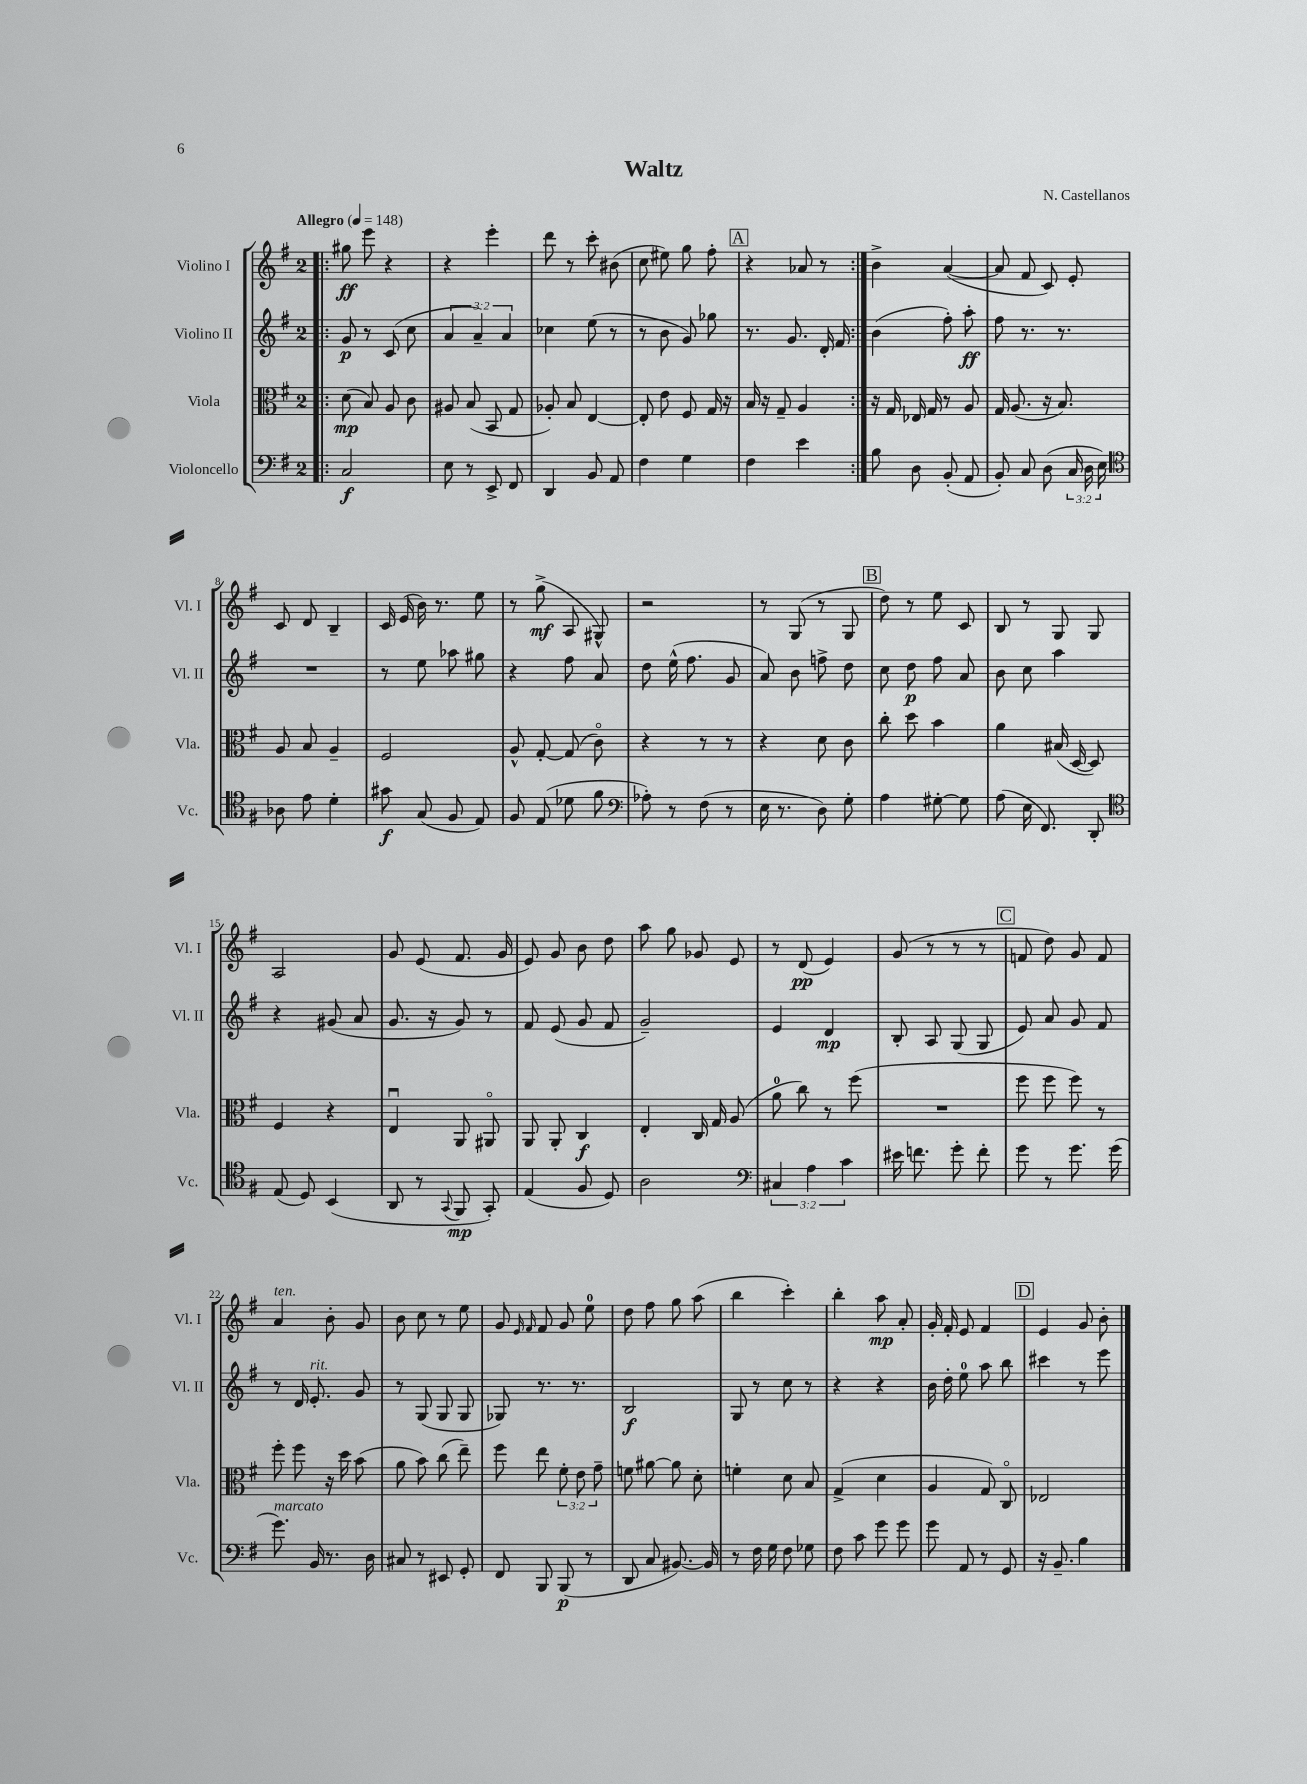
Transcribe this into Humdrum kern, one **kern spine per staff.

**kern	**kern	**kern	**kern
*staff4	*staff3	*staff2	*staff1
*clefF4	*clefC3	*clefG2	*clefG2
*k[f#]	*k[f#]	*k[f#]	*k[f#]
*M2/4	*M2/4	*M2/4	*M2/4
*MM148	*MM148	*MM148	*MM148
=!|:	=!|:	=!|:	=!|:
2C/	(8d\	8g/	8gg#\
.	8B/)	8r	8eee\
.	8A/	(8c/	4r
.	8c\	8cc\	.
=	=	=	=
8E\	8A#/	6a/	4r
8r	(8B/	.	.
.	.	6a~/)	.
8EE^/	8BB/	.	4eee'\
.	.	6a/	.
8FF#/	8G/	.	.
=	=	=	=
4DD/	8A-'/)	4cc-\	8ddd\
.	8B/	.	8r
8BB/	[4E/	(8ee\	8ccc'\
8AA/	.	8r	(8b#\
=	=	=	=
4F#\	8E'/]	8r	8cc\
.	8e\	8b\	8ee#\)
4G\	8F#/	8g/)	8gg\
.	16G/	8gg-\	8ff#'\
.	16r	.	.
=	=	=	=
4F#\	16B/	8.r	4r
.	16r	.	.
.	8G~/	.	.
.	.	8.g/	.
4e\	4A/	.	8a-/
.	.	16d'/	8r
.	.	16f#/	.
=:|!	=:|!	=:|!	=:|!
8B\	16r	(4b\	4b^\
.	16G/	.	.
8D\	16E-/	.	.
.	16G/	.	.
(8BB'/	8r	8ff#'\)	([4a/
8AA/	8A/	8aa'\	.
=	=	=	=
8BB'/)	16G/	8ff#\	8a/]
.	(8.A/	.	.
8C/	.	8.r	8f#/
(8D\	16r	.	8c/)
.	8.B/)	8.r	.
24C/	.	.	8e'/
24D\	.	.	.
24E\)	.	.	.
=	=	=	=
*clefC4	*	*	*
8A-\	8A/	2r	8c/
8e\	8B/	.	8d/
4d'\	4A~/	.	4B~/
=	=	=	=
8g#\	2F#/	8r	16c/
.	.	.	(16e/
(8G/	.	8ee\	16b\)
.	.	.	8.r
8F#/	.	8aa-\	.
8E/)	.	8gg#\	8ee\
=	=	=	=
8F#/	8A^^/	4r	8r
(8E/	[8G'/	.	(8gg^\
8d-\	(8G/]	8ff#\	8A/
8f#\	8co\)	8a/	8G#^^/)
=	=	=	=
*clefF4	*	*	*
8A-'\)	4r	8dd\	2r
8r	.	(16ee^^\	.
.	.	8.ff#\	.
(8F#\	8r	.	.
8r	8r	8g/	.
=	=	=	=
16E\	4r	8a/)	8r
8.r	.	.	.
.	.	8b\	(8G/
8D\)	8d\	8ff^\	8r
8G'\	8c\	8dd\	8G/
=	=	=	=
4A\	8cc'\	8cc\	8dd\)
.	8dd\	8dd\	8r
[8G#'\	4b\	8ff#\	8ee\
8G#\]	.	8a/	8c/
=	=	=	=
(8A\	4a\	8b\	8B/
16E\	.	8cc\	8r
8.FF#/)	.	.	.
.	(16B#/	4aa\	8G/
.	[16D/	.	.
8DD'/	8D/])	.	8G/
=	=	=	=
*clefC4	*	*	*
(8E/	4F#/	4r	2A/
8D/)	.	.	.
(4BB/	4r	(8g#/	.
.	.	8a/	.
=	=	=	=
8AA/	4Eu/	8.g/	8g/
8r	.	.	(8e/
.	.	16r	.
8qqGG/	.	.	.
8FF#/	8AA/	8g/)	8.f#/
8GG'/)	8AA#o/	8r	.
.	.	.	16g/
=	=	=	=
(4E/	8AA/	8f#/	8e/)
.	8AA'/	(8e/	8g/
8F#/	4C/	8g/	8b\
8D/)	.	8f#/	8dd\
=	=	=	=
2A\	4E'/	2g~/)	8aa\
.	.	.	8gg\
.	16C/	.	8g-/
.	16G/	.	.
.	(8A/	.	8e/
=	=	=	=
*clefF4	*	*	*
6C#/	8a\	4e/	8r
.	8cc\)	.	(8d/
6A\	.	.	.
.	8r	4d/	4e/)
6c\	.	.	.
.	(8ff#\	.	.
=	=	=	=
16e#\	2r	8B'/	(8g/
8.f\	.	.	.
.	.	8A/	8r
8g'\	.	(8G/	8r
8f'\	.	8G/	8r
=	=	=	=
8g\	8ff#\	8e/)	8f/
8r	8ff#\	8a/	8dd\)
8.g\	8ff#\)	8g/	8g/
.	8r	8f#/	8f/
(16g\	.	.	.
=	=	=	=
8.g\)	8ff#'\	8r	4a/
.	8ff#\	16d/	.
16BB/	.	8.e'/	.
8.r	16r	.	8b'\
.	16dd\	.	.
.	(8b\	8g/	8g/
16D\	.	.	.
=	=	=	=
8C#/	8a\	8r	8b\
8r	8b\)	(8G/	8cc\
8EE#/	(8cc\	8G/	8r
8GG'/	8ee~\)	8G/	8ee\
=	=	=	=
8FF#/	8ff#\	8G-/)	8g/
.	.	.	16qqe/
.	.	.	16qqf#/
8BBB/	8ee\	8.r	8f#/
(8BBB/	12f#'\	.	8g/
.	.	8.r	.
.	12e\	.	.
8r	.	.	8ee\
.	12g~\	.	.
=	=	=	=
8DD/	8f\	2B/	8dd\
8C/	[8a#\	.	8ff#\
[8.BB#/)	8a#\]	.	8gg\
.	8d'\	.	(8aa\
16BB#/]	.	.	.
=	=	=	=
8r	4f'\	8G/	4bb\
16F#\	.	8r	.
16G\	.	.	.
8F#\	8d\	8cc\	4ccc'\)
8G-\	8B/	8r	.
=	=	=	=
8F#\	(4G^/	4r	4bb'\
8c\	.	.	.
8g\	4d\	4r	8aa\
8g\	.	.	8a'/
=	=	=	=
8g\	4A/	16b\	16g'/
.	.	16dd'\	16f#'/
8AA/	.	8ee\	8e/
8r	8G/)	8aa\	4f#/
8GG/	8Co/	8bb\	.
=	=	=	=
16r	2E-/	4ccc#\	4e/
8.BB~/	.	.	.
4B\	.	8r	8g/
.	.	8eee\	8b'\
==	==	==	==
*-	*-	*-	*-
